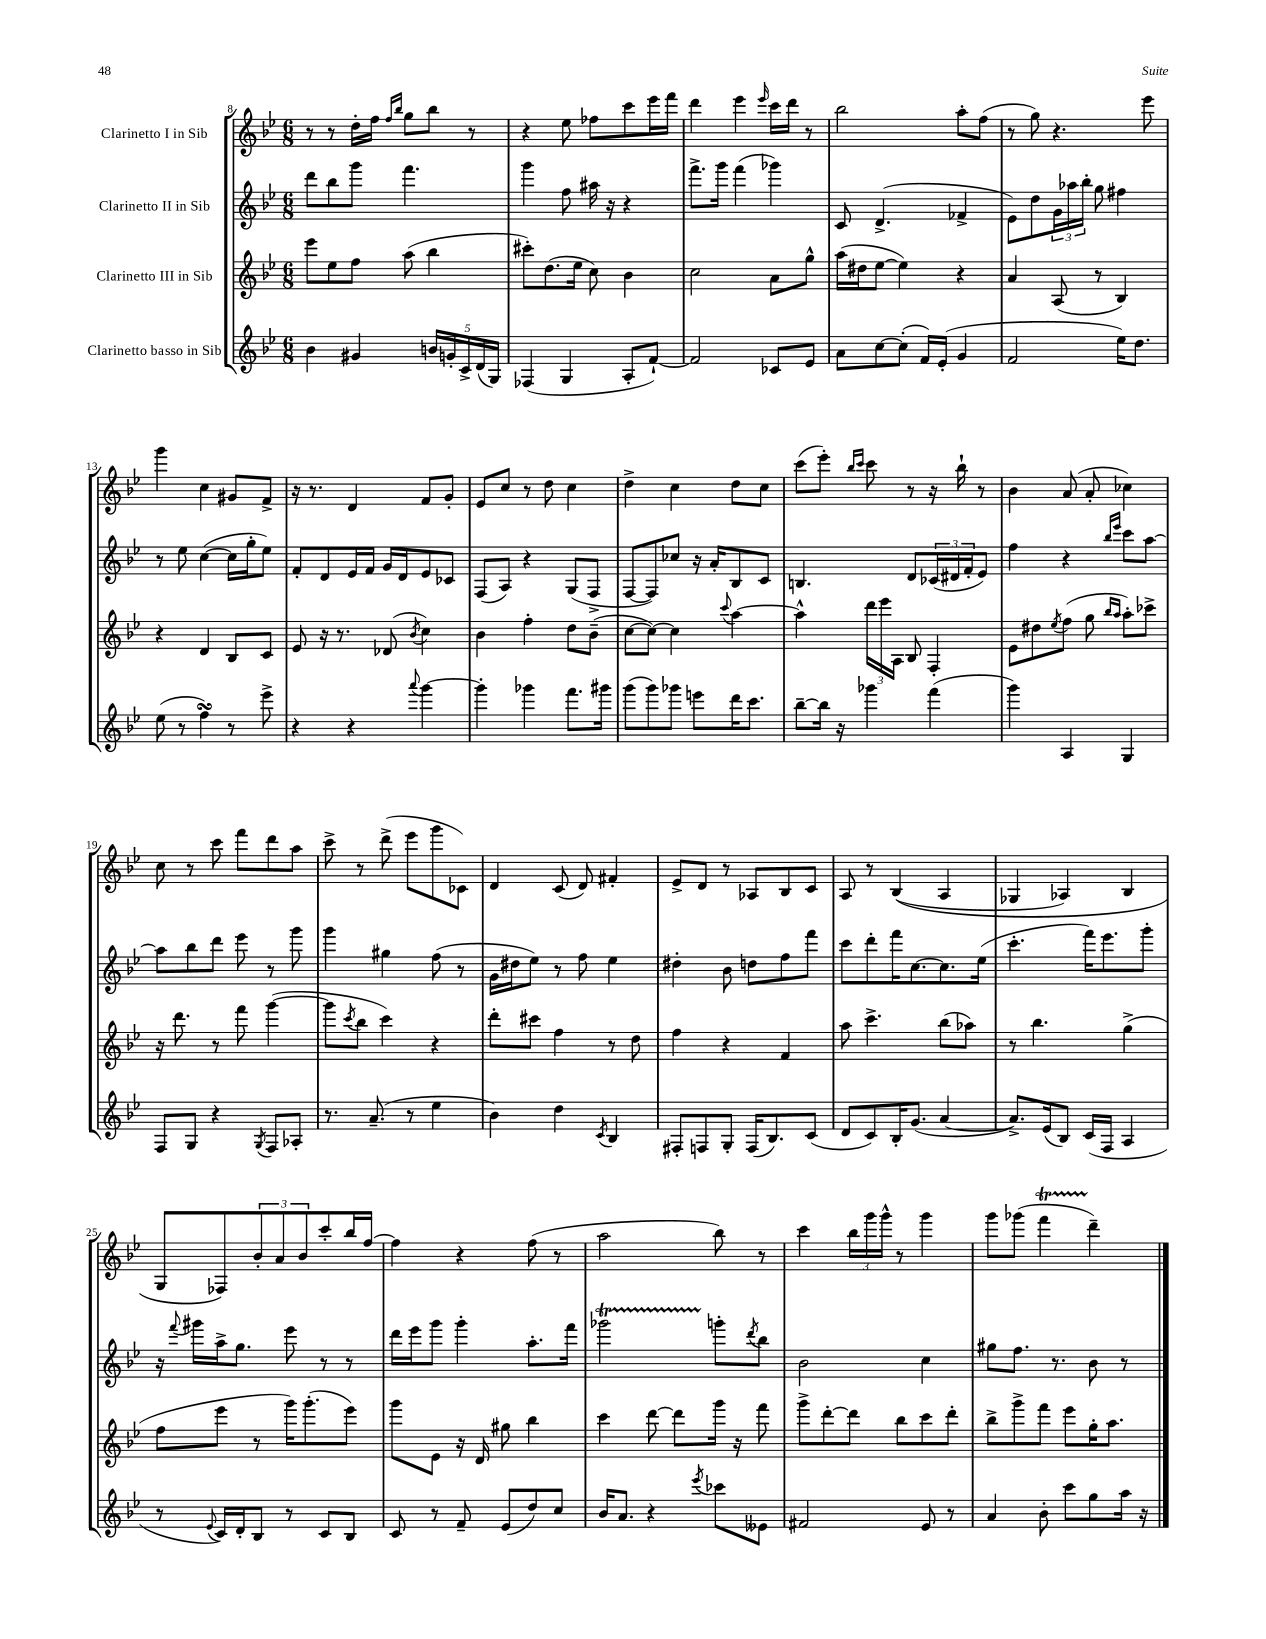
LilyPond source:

<<
\new StaffGroup <<
\new Staff = "s0" \with { instrumentName = "Clarinetto I in Sib" } {
    \clef treble \key bes \major \numericTimeSignature \time 6/8
    r8 r8 d''16-. f''16 \grace { f''16 bes''16 } g''8 bes''8 r8 |
    r4 ees''8 fes''8 c'''8 ees'''16 f'''16 |
    d'''4 ees'''4 \grace { ees'''16 } c'''16 d'''16 r8 |
    bes''2 a''8-. f''8( |
    r8 g''8) r4. ees'''8 |
    g'''4 c''4 gis'8 f'8-> |
    r16 r8. d'4 f'8 g'8-. |
    ees'8 c''8 r8 d''8 c''4 |
    d''4-> c''4 d''8 c''8 |
    c'''8( ees'''8-.) \grace { bes''16 c'''16 } c'''8 r8 r16 bes''16-! r8 |
    bes'4 a'8( a'8-. ces''4) |
    c''8 r8 c'''8 f'''8 d'''8 a''8 |
    c'''8-> r8 d'''8->( ees'''8 g'''8 ces'8) |
    d'4 c'8( d'8) fis'4-. |
    ees'8-> d'8 r8 aes8 bes8 c'8 |
    a8 r8 bes4(\( a4 |
    ges4 aes4) bes4 |
    g8 fes8\) \tuplet 3/2 { bes'8-. a'8 bes'8 } c'''8-. bes''16 f''16~ |
    f''4 r4 f''8( r8 |
    a''2 bes''8) r8 |
    c'''4 \tuplet 3/2 { bes''16 g'''16 g'''16-^ } r8 g'''4 |
    g'''8 ges'''8( f'''4\startTrillSpan d'''4--\stopTrillSpan) \bar "|." |
}
\new Staff = "s1" \with { instrumentName = "Clarinetto II in Sib" } {
    \clef treble \key bes \major \numericTimeSignature \time 6/8
    d'''8 bes''8 g'''8 f'''4. |
    g'''4 f''8 ais''16 r16 r4 |
    f'''8.-> g'''16 f'''4( ges'''4) |
    c'8 d'4.->( fes'4-> |
    ees'8) d''8 \tuplet 3/2 { g'16 aes''16 bes''16-. } g''8 fis''4 |
    r8 ees''8 c''4~( c''16 g''16-. ees''8) |
    f'8-. d'8 ees'16 f'16 g'16 d'16 ees'8 ces'8 |
    f8( a8) r4 g8( f8-> |
    f8~ f8) ces''8 r16 a'16-. bes8 c'8 |
    b4. d'8 \tuplet 3/2 { ces'16( dis'16 f'16-. } ees'8) |
    f''4 r4 \grace { bes''16 ees'''16 } c'''8 a''8~ |
    a''8 bes''8 d'''8 ees'''8 r8 g'''8 |
    g'''4 gis''4 f''8( r8 |
    g'16 dis''16 ees''8) r8 f''8 ees''4 |
    dis''4-. bes'8 d''8 f''8 f'''8 |
    c'''8 d'''8-. f'''16 c''8.~ c''8. ees''16( |
    c'''4.-. f'''16) ees'''8. g'''8-. |
    r16 \appoggiatura { f'''8 } gis'''16 a''16-> g''8. ees'''8 r8 r8 |
    d'''16 ees'''16 g'''8 g'''4-. a''8.-. f'''16 |
    ges'''2\startTrillSpan g'''8-.\stopTrillSpan \acciaccatura { d'''8 } bes''8 |
    bes'2 c''4 |
    gis''8 f''8. r8. bes'8 r8 \bar "|." |
}
\new Staff = "s2" \with { instrumentName = "Clarinetto III in Sib" } {
    \clef treble \key bes \major \numericTimeSignature \time 6/8
    ees'''8 ees''8 f''8 a''8( bes''4 |
    cis'''8-.) d''8.( ees''16 c''8) bes'4 |
    c''2 a'8 g''8-^ |
    a''16( dis''16 ees''8~ ees''4) r4 |
    a'4 a8( r8 bes4) |
    r4 d'4 bes8 c'8 |
    ees'8 r16 r8. des'8( \acciaccatura { bes'8 } c''4) |
    bes'4 f''4-. d''8 bes'8--( |
    c''8~ c''8~) c''4 \appoggiatura { c'''8 } a''4~ |
    a''4-^ \tuplet 3/2 { d'''16 ees'''16 a16 } bes8 f4-. |
    ees'8 dis''8 \acciaccatura { ees''8 } f''8( g''8 \grace { bes''16 a''16 } a''8-.) ces'''8-> |
    r16 d'''8. r8 f'''8 g'''4~( |
    g'''8 \acciaccatura { c'''8 } bes''8 c'''4) r4 |
    d'''8-. cis'''8 f''4 r8 d''8 |
    f''4 r4 f'4 |
    a''8 c'''4.-> bes''8( aes''8) |
    r8 bes''4. g''4->( |
    f''8 ees'''8 r8 g'''16) g'''8.-.( ees'''8) |
    g'''8 ees'8 r16 d'16 gis''8 bes''4 |
    c'''4 d'''8~ d'''8 g'''16 r16 f'''8 |
    g'''8-> d'''8~-. d'''8 bes''8 c'''8 d'''8-. |
    bes''8-> g'''8-> f'''8 ees'''8 g''16-. a''8. \bar "|." |
}
\new Staff = "s3" \with { instrumentName = "Clarinetto basso in Sib" } {
    \clef treble \key bes \major \numericTimeSignature \time 6/8
    bes'4 gis'4 \tuplet 5/4 { b'16 g'16-. c'16-> d'16( g16) } |
    fes4( g4 a8-. f'8~-!) |
    f'2 ces'8 ees'8 |
    a'8 c''8~ c''8-.( f'16) ees'16-.( g'4 |
    f'2 ees''16) d''8. |
    ees''8( r8 f''4\turn) r8 ees'''8-> |
    r4 r4 \appoggiatura { a'''8 } g'''4~ |
    g'''4-. ges'''4 f'''8. gis'''16 |
    g'''8( g'''8) ges'''8 e'''8 d'''16 c'''8. |
    bes''8~-- bes''16 r16 ges'''4 f'''4( |
    g'''4) a4 g4 |
    f8 g8 r4 \acciaccatura { g8 } f8 aes8-. |
    r8. a'8.--( r8 ees''4 |
    bes'4) d''4 \acciaccatura { c'8 } bes4 |
    fis8-. f8 g8-. f16( bes8.) c'8( |
    d'8 c'8) bes16-. g'8.( a'4~ |
    a'8.->) ees'16( bes8) c'16( f16 a4 |
    r8 \appoggiatura { ees'8 } c'16) d'16-. bes8 r8 c'8 bes8 |
    c'8 r8 f'8-- ees'8( d''8) c''8 |
    bes'16 a'8. r4 \acciaccatura { ees'''8 } ces'''8 eeses'8 |
    fis'2 ees'8 r8 |
    a'4 bes'8-. c'''8 g''8 a''16 r16 \bar "|." |
}
>>
>>
\layout { \context { \Score currentBarNumber = #8 } }
